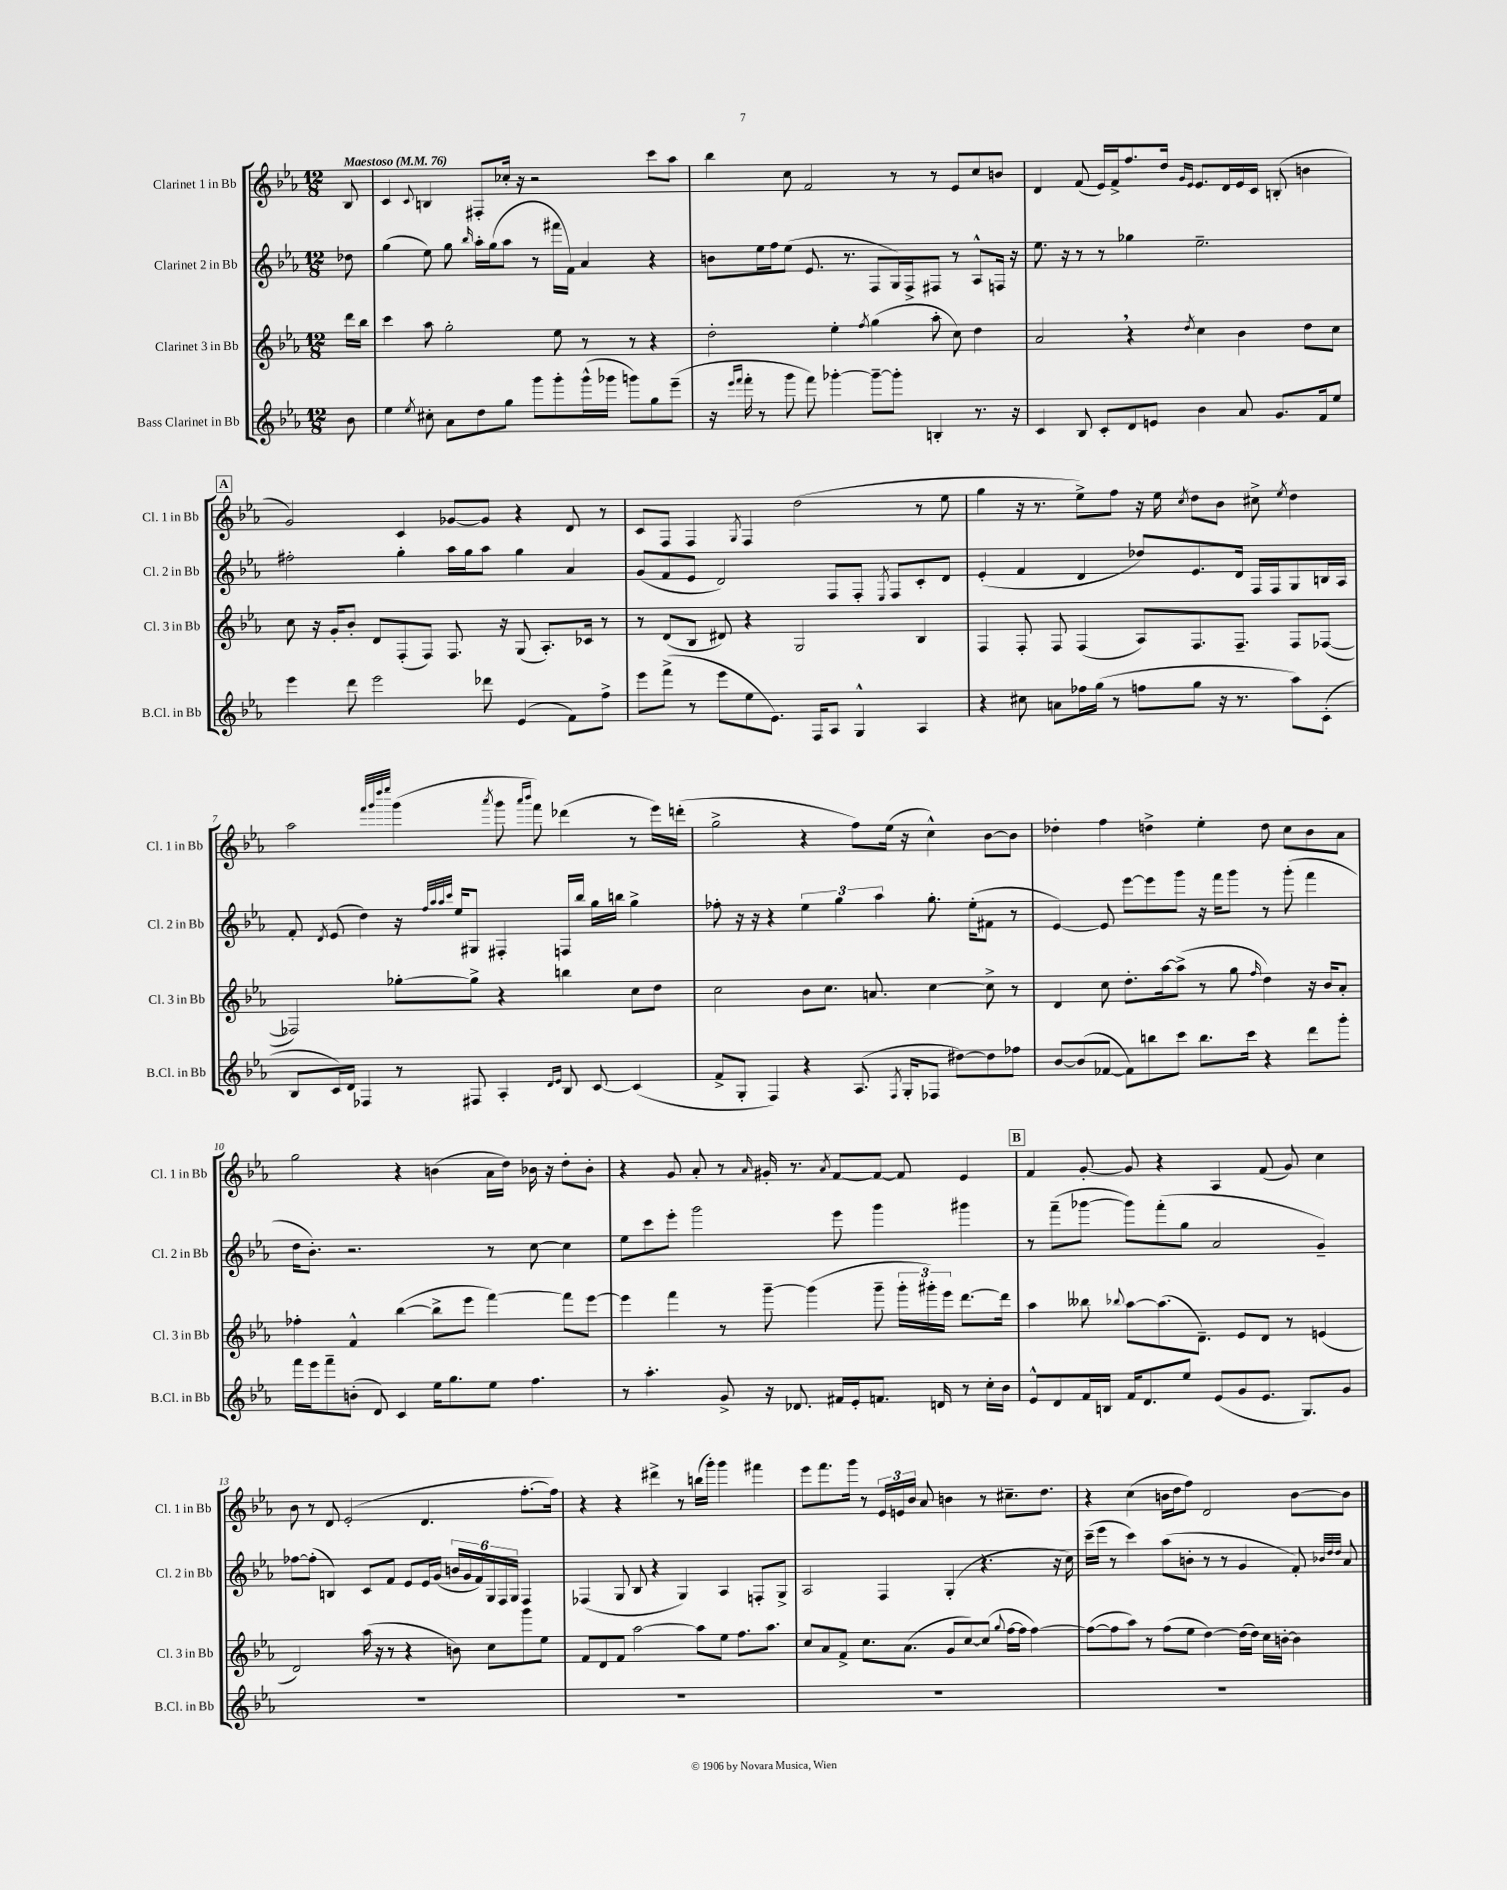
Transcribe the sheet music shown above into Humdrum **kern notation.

**kern	**kern	**kern	**kern
*staff4	*staff3	*staff2	*staff1
*clefG2	*clefG2	*clefG2	*clefG2
*k[b-e-a-]	*k[b-e-a-]	*k[b-e-a-]	*k[b-e-a-]
*M12/8	*M12/8	*M12/8	*M12/8
*MM76	*MM76	*MM76	*MM76
8b-	16ddd	8dd-	8B-
.	16bb-	.	.
=	=	=	=
4ee-	4ccc	(4gg	4c
8qee-	.	.	8qqc
8cc#'	8aa-	8ee-)	4B
8a-	2gg'	8gg	.
.	.	16qqbb-	.
8dd	.	16aa-'	8F#'
.	.	(16gg	.
8gg	.	8aa-	16cc-'
.	.	.	16r
8ggg	.	8r	2r
8ggg'	8ee-	16fff#	.
.	.	16f)	.
(16ggg^^	8r	4a-	.
16ggg-	.	.	.
8ggg)	8r	.	.
8gg	4r	4r	8ccc
(8eee-~	.	.	8aa-
=	=	=	=
16r	2dd'	8b	4bb-
16qqeee-	.	.	.
16qqfff	.	.	.
16fff'	.	.	.
8r	.	16ee-	.
.	.	16ff	.
8ggg	.	(8ee-	8cc
8fff)	.	8.e-	2f
[4ggg-'	4ee-'	.	.
.	.	8.r	.
.	8qff	.	.
8ggg-~_	(4gg	8F	.
8ggg-']	.	16G)	8r
.	.	16F^	.
4B'	8aa-'	8F#	8r
.	8cc)	8r	8e-
8.r	4dd	8A-^^	8cc
.	.	16F	8b
16r	.	16r	.
=	=	=	=
4c	2a-	8.ee-	4d
.	.	16r	.
8B-	.	8r	(8f
8c'	.	8r	16e-)
.	.	.	16f^
8d	4r	4gg-	8.ff
8e	.	.	.
.	.	.	16dd
.	.	.	16qqg
.	8qdd	.	16qqe-
4b-	4cc	2.ee-~	8.e-
.	.	.	16d
8a-	4b-	.	16e-
.	.	.	16c
8.g	.	.	(8B'
.	8dd	.	4b
16f	.	.	.
8ee-	8cc	.	.
=	=	=	=
4eee-	8cc	2ff#'	2g)
.	16r	.	.
.	16g'	.	.
8ddd	8b-'	.	.
2eee-	8d	.	.
.	(8F'	4gg'	4c
.	8F)	.	.
.	8.F	16aa-	[8g-
.	.	16gg	.
8ddd-	.	8aa-	8g-]
.	16r	.	.
(4e-	(8G	4gg	4r
.	8.A-')	.	.
8f)	.	4a-	8d
.	16c-	.	.
8ff^	8r	.	8r
=	=	=	=
8eee-	8r	(8g	8c
(8fff^	(8d	8f	8F
8r	8B-	8e-	4F
8eee-	8d#)	2d)	.
.	.	.	8qG
8ee-	4r	.	4F
8.e-)	.	.	.
.	2G	.	(2dd
16F	.	.	.
8A-	.	8F	.
4G^^	.	8F'	.
.	.	8qE-	.
.	.	8F	.
4A-	4B-	8c'	8r
.	.	8d	8ee-
=	=	=	=
4r	4F	(4e-'	4gg
8cc#	8F'	4f	16r
.	.	.	8.r
8a	8F	.	.
16ff-	(4F	4d	8ee-^)
(16gg	.	.	.
8r	.	.	8ff
8ff	8A-)	8dd-)	16r
.	.	.	16ee-
.	.	.	8qcc
8gg	8.F	8.e-	8dd
16r	.	.	8b-
8.r	8.F~	16d	.
.	.	16F	8cc#^
.	.	16F	.
.	.	.	8qee-
8aa-)	8F	8G	4dd
(8c'	([8F-	16B	.
.	.	16A-	.
=	=	=	=
8B-	2F-])	8f'	2aa-
.	.	8qd	.
16c)	.	(8e-	.
16d	.	.	.
4F-	.	4dd)	.
.	.	.	32qqfff
.	.	.	32qqggg
.	.	.	32qqdddd
.	.	.	32qqeeee-
8r	[8gg-'	16r	(4ggg
.	.	32qqff	.
.	.	32qqaa-	.
.	.	32qqaa-	.
.	.	32qqccc	.
.	.	16ee-	.
8F#	8gg-^]	8G#	.
.	.	.	8qaaa-
4A-'	4r	4F#'	8ggg
.	.	.	16qqaaa-
.	.	.	16qqbbb-
.	.	.	8fff)
16qqd	.	.	.
16qqe-	.	.	.
8B-	4bb	16F	(4ddd-
.	.	16bb-	.
[8c	.	16gg	.
.	.	16bb	.
(4c]	8cc	4gg^	8r
.	8dd	.	16eee-)
.	.	.	(16ddd'
=	=	=	=
8f^	2cc	8ff-'	2gg^
8G'	.	16r	.
.	.	16r	.
4F)	.	4r	.
4r	8b-	6ee-	4r
.	8.cc	.	.
.	.	6gg	.
(8.A-	.	.	8ff)
.	8.a	.	.
.	.	6aa-	.
.	.	.	(16ee-
8qF	.	.	.
16G'	.	.	16r
8F-	[4cc	8.gg'	4cc^^)
[8dd#)	.	.	.
.	.	(16ee-'	.
8dd#]	8cc^]	8f#	[8b-
8ff-	8r	8r	8b-]
=	=	=	=
[8b-	4d	[4e-)	4dd-'
(8b-]	.	.	.
[8f-	8cc	8e-]	4ff
8f-])	8.dd'	[8eee-	.
8bb	.	8eee-]	4dd^
.	[16aa-	.	.
8ccc	(8aa-^]	8ggg	.
8.bb	8r	16r	4ee-'
.	.	16fff	.
.	8gg	8ggg	.
16ccc	.	.	.
.	16qqff	.	.
4r	4dd)	8r	8dd
.	.	(8ggg'	8cc
8ddd	16r	4fff	8b-
.	16b-	.	.
8ggg'	8a-'	.	8a-
=	=	=	=
16fff	4ff-'	16dd	2gg
16eee-	.	8.b-')	.
8fff~	.	.	.
(8b'	4f^^	2.r	.
8d)	.	.	.
4c	([4bb-	.	4r
16ee-	8bb-^]	.	(4b
8.gg	.	.	.
.	8eee-	.	.
8ee-	[4fff)	8r	16a-
.	.	.	16dd)
4.ff	.	[8cc	16b-
.	.	.	16r
.	8fff]	4cc]	8dd'
.	[8eee-	.	8b-'
=	=	=	=
8r	4eee-]	8ee-	4r
4.aa-'	.	8ccc	.
.	4fff	8eee-'	8g
.	.	2ggg	8a-'
8g^	8r	.	8r
.	.	.	16qqa-
16r	[8ggg~	.	16g#'
8.d-	.	.	8.r
.	(4ggg]	.	.
.	.	.	8qa-
16f#	.	8eee-	[8f
16e-'	.	.	.
8.f	8ggg~	4ggg	8f_
.	24ggg'	.	8f]
.	24ggg#')	.	.
16d	.	.	.
.	24eee-	.	.
8r	[8.ddd	4ggg#	4e-
16cc'	.	.	.
16b-	16ddd]	.	.
=	=	=	=
8e-^^	4aa-	8r	4f
8d	.	(8fff~	.
16f	8bb--	[8ggg-	[8g'
16B	.	.	.
.	8qqbb-	.	.
16f	[8aa-	8ggg-])	8g]
8.d	.	.	.
.	(8.aa-]	(8fff'	4r
8ee-	.	8gg	.
.	8.d~)	.	.
(8e-	.	2a-	4A-
8g	8e-	.	.
8.e-	8d	.	(8f
.	8r	.	8g)
8.G)	.	.	.
.	(4e	4g~)	4cc
8g	.	.	.
=	=	=	=
1.r	2d)	[8ff-	8b-
.	.	(8ff-']	8r
.	.	4B)	8d
.	.	.	(2e-'
.	(16aa-	8c	.
.	16r	.	.
.	8r	8f	.
.	4r	8e-	.
.	.	16e-	4.d
.	.	(16g	.
.	8b)	24b	.
.	.	24g	.
.	.	24f)	.
.	8cc	24G	.
.	.	24F	.
.	.	24G	.
.	8ggg	4F	[8.ff'
.	8ee-	.	.
.	.	.	16ff])
=	=	=	=
1.r	8f	(4F-	4r
.	8d	.	.
.	8f	8G	4r
.	[2aa-	8B-	.
.	.	4r	4ddd#^
.	.	4G)	8r
.	8aa-]	.	(16bb
.	.	.	16ggg')
.	8ee-	4A-	4ggg
.	8.ff	.	.
.	.	8F'	4fff#
.	8.aa-	.	.
.	.	8G^	.
=	=	=	=
1.r	8cc	2A-	8eee-
.	8a-	.	8.fff
.	8f^	.	.
.	.	.	16ggg
.	8.cc	.	8r
.	.	4F	24e-
.	.	.	24e
.	(8.a-	.	.
.	.	.	24b-
.	.	.	8a-
.	8g	(4G'	4b
.	[8cc)	.	.
.	(8cc]	4.r	8r
.	8qqgg	.	.
.	[16ff	.	8.cc#~
.	16ff]	.	.
.	[4ff)	.	.
.	.	.	8.dd
.	.	16r	.
.	.	16cc)	.
=	=	=	=
1.r	(8ff_	(16ccc~	4r
.	.	16eee-	.
.	8ff]	8r	.
.	8aa-)	4ccc)	(4cc
.	8r	.	.
.	(8ff	(8aa-	16b
.	.	.	16dd
.	8ee-	8b'	8ff)
.	[4dd)	8r	2d
.	.	8r	.
.	(16dd]	4g	.
.	16dd)	.	.
.	16cc	.	.
.	[16b'	.	.
.	4b]	8f')	[8b
.	.	32qqb-	.
.	.	32qqdd	.
.	.	32qqdd	.
.	.	8a-	8b]
==	==	==	==
*-	*-	*-	*-
